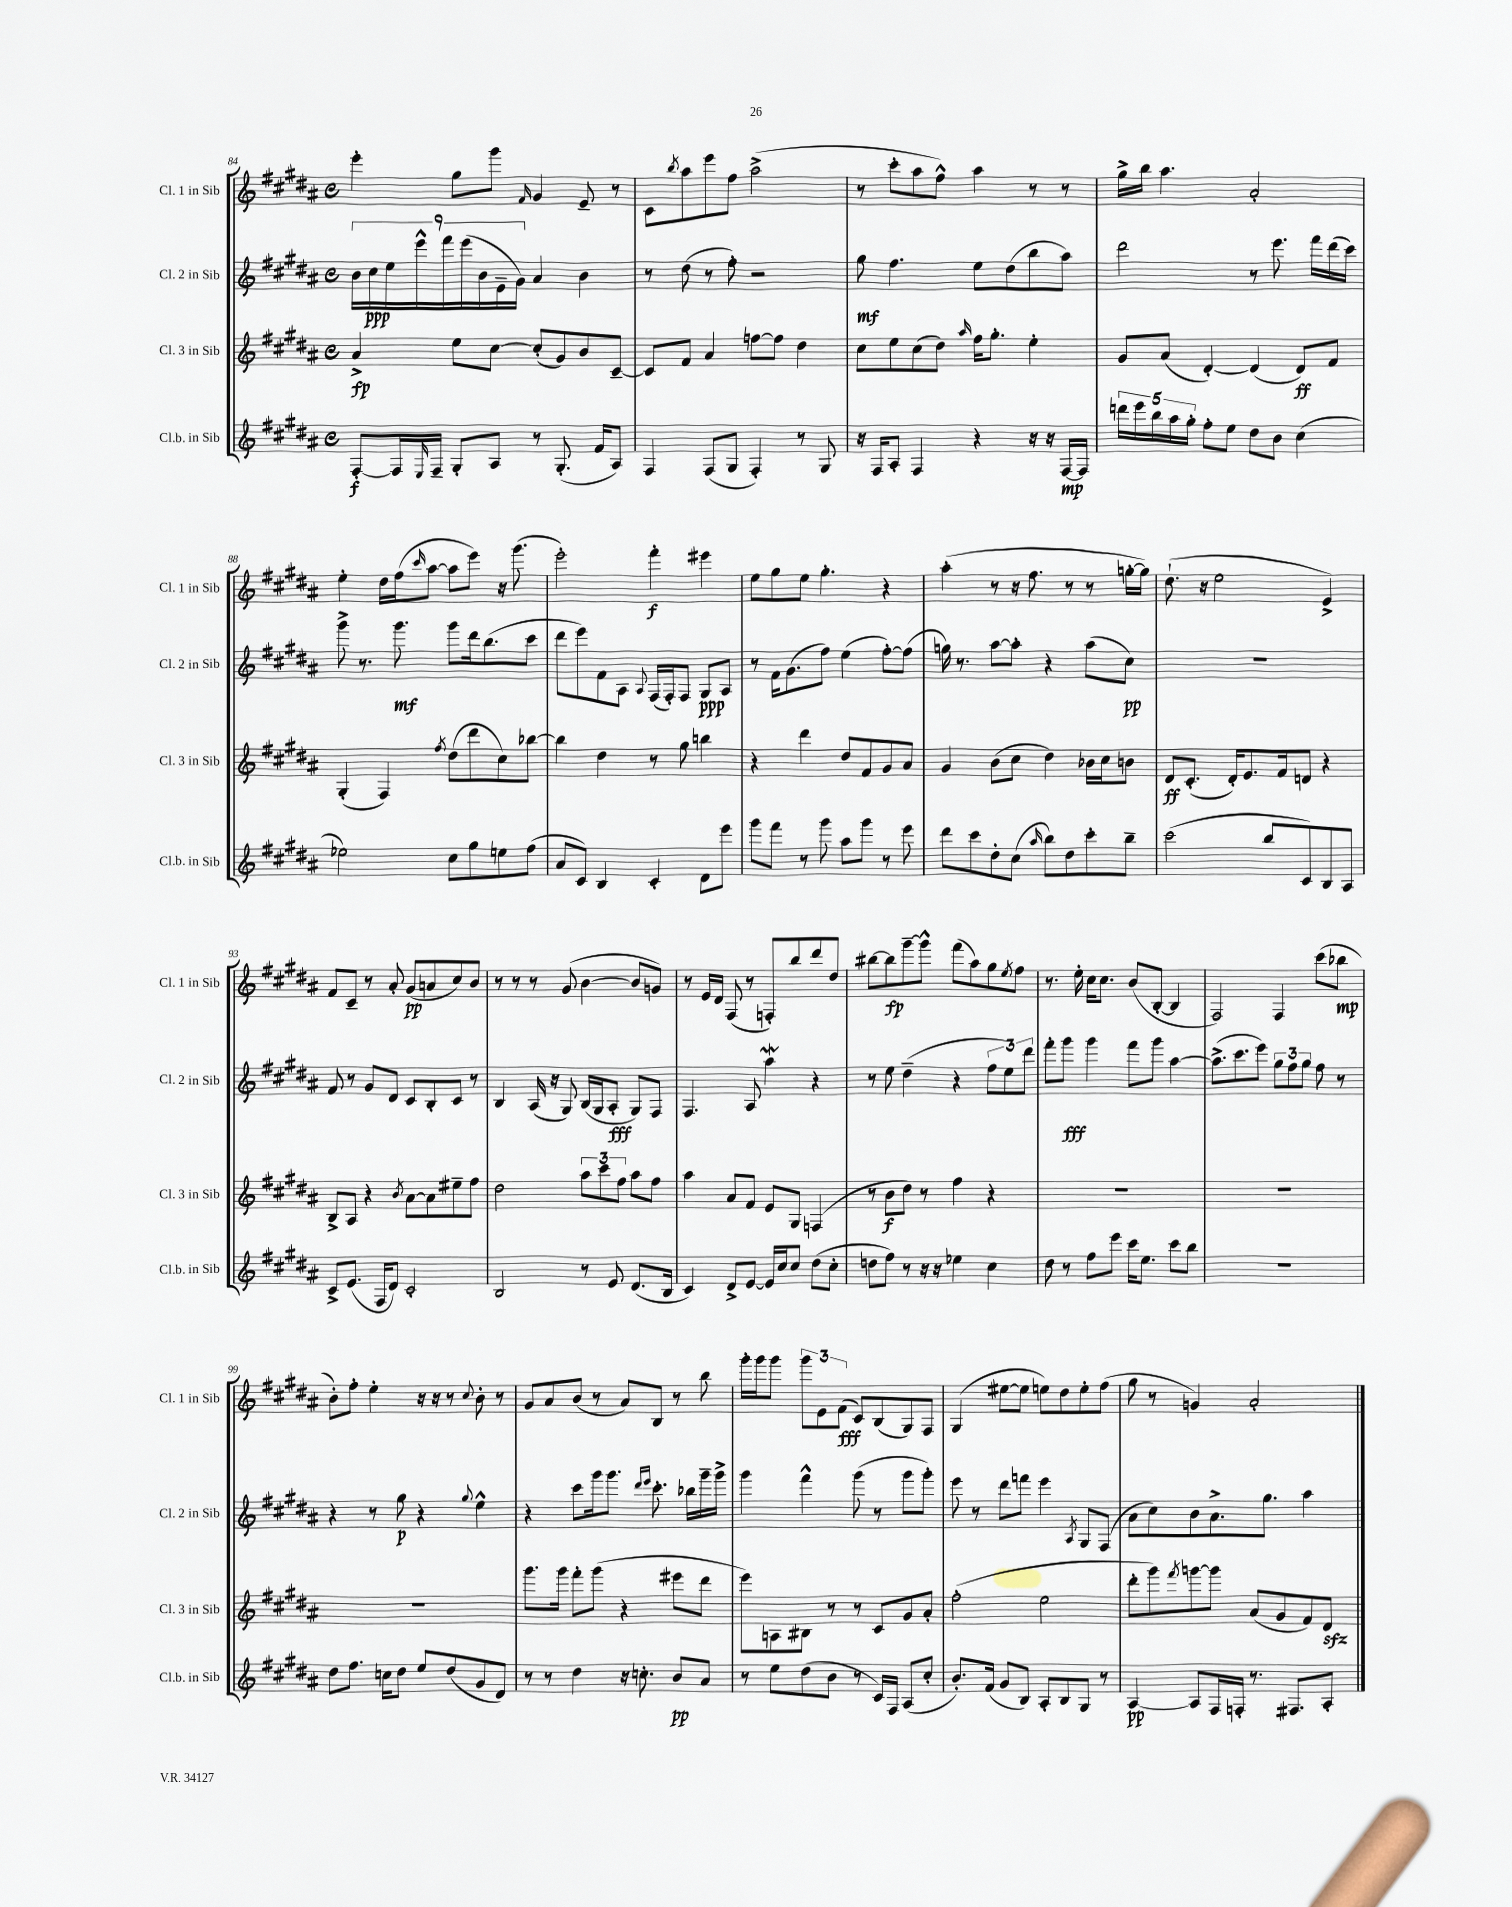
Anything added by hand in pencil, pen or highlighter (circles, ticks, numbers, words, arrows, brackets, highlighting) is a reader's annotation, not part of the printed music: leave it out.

**kern	**kern	**kern	**kern
*staff4	*staff3	*staff2	*staff1
*clefG2	*clefG2	*clefG2	*clefG2
*k[f#c#g#d#a#]	*k[f#c#g#d#a#]	*k[f#c#g#d#a#]	*k[f#c#g#d#a#]
*M4/4	*M4/4	*M4/4	*M4/4
*met(c)	*met(c)	*met(c)	*met(c)
[8F#'/L	4a#^/	18b\LL	4eee'\
.	.	18cc#\	.
.	.	18ee\	.
16F#/]L	.	.	.
.	.	18eee^^\	.
16qqE/	.	.	.
16F#~/JJ	.	.	.
.	.	18fff#\	.
8G#'/L	8ee\L	.	8gg#\L
.	.	(18eee\	.
.	.	18b\	.
8A#/J	[8cc#\J	.	8ggg#\J
.	.	18e~\	.
.	.	18g#\JJ)	.
.	.	.	16qqf#/
8r	(8cc#'/]L	4a#/	4g#/
(8.G#'/	8g#/)	.	.
.	8b/	4b\	8e~/
16f#/LK	.	.	.
8A#/J)	[8c#~/J	.	8r
=	=	=	=
4F#/	8c#/]L	8r	8c#\L
.	.	.	8qbb/
.	8f#/J	(8dd#\	8aa#\
(8F#/L	4a#/	8r	8eee\
8G#/J	.	8ff#'\)	8ff#\J
4F#'/)	[8ff\L	2r	(2aa#^\
.	8ff\]J	.	.
8r	4dd#\	.	.
8G#/	.	.	.
=	=	=	=
16r	8cc#\L	8gg#\	8r
16F#/LK	.	.	.
8A#'/J	8ee\	4.ff#\	8ccc#'\L
4F#/	(8cc#\	.	8aa#\
.	8dd#\J)	.	8ff#^^\J)
.	16qqaa#/	.	.
4r	16ff#\LK	8ee\L	4aa#\
.	8.gg#'\J	.	.
.	.	(8dd#\	.
16r	4ee'\	8bb\	8r
16r	.	.	.
[16F#/LL	.	8aa#\J)	8r
16F#/]JJ	.	.	.
=	=	=	=
20ddd\LL	8g#/L	2ddd#\	16gg#^\LL
20eee\	.	.	.
.	.	.	16bb\JJ
20bb\	.	.	.
.	(8a#/J	.	4.aa#\
20aa#\	.	.	.
20gg#'\JJ	.	.	.
8ff#'\L	[4d#'/)	.	.
8ee\J	.	.	.
8dd#\L	(4d#/]	8r	2a#'/
8b\J	.	8.eee\	.
(4cc#\	8d#/L)	.	.
.	.	16fff#\LL	.
.	8f#/J	(16ddd#\	.
.	.	16ccc#\JJ)	.
=	=	=	=
2ee-\)	(4G#'/	8ggg#^\	4ee'\
.	.	8.r	.
.	4F#/)	.	16dd#\LL
.	.	8.ggg#\	(16ff#\J
.	.	.	16qqccc#/
.	.	.	[8aa#\J
.	8qff#/	.	.
8cc#\L	(8dd#\L	8ggg#\L	8aa#\]L
8gg#\	8ddd#\	16ddd#\k	8eee\J)
.	.	(8.bb\	.
8ee\	8cc#\)	.	16r
.	.	.	(8.ggg#\
(8ff#\J	[8bb-\J	8ccc#\J	.
=	=	=	=
8a#/L	4bb-\]	8ddd#\L	2eee'\)
8c#/J)	.	8eee\)	.
4B/	4dd#\	8f#\	.
.	.	8A#\J	.
.	.	8qqA#/	.
4c#'/	8r	(16F#/LL	4fff#'\
.	.	16F#'/J)	.
.	8gg#\	8F#/J	.
8d#\L	4bb\	8G#/L	4eee#\
8eee\J	.	8A#/J	.
=	=	=	=
8ggg#\L	4r	8r	8ee\L
8fff#\J	.	16f#\LK	8gg#\
.	.	(8.g#\	.
8r	4ddd#\	.	8ee\J
8ggg#\	.	8ff#\J)	4.gg#'\
8aa#\L	8dd#/L	(4ee\	.
8ggg#\J	8f#/	.	.
8r	8g#/	[8ff#'\L)	4r
8eee\	8a#/J	(8ff#\]J	.
=	=	=	=
8ddd#\L	4g#/	16gg\)	(4aa#'\
.	.	8.r	.
8ccc#\	.	.	.
8dd#'\	(8b\L	[8aa#\L	8r
(8cc#\J	8cc#\J	8aa#'\]J	16r
.	.	.	8.ff#\
16qqaa#/	.	.	.
8bb\L)	4dd#\)	4r	.
8dd#\	.	.	8r
8ccc#'\	16b-\LL	(8aa#\L	8r
.	16cc#\J	.	.
8bb~\J	8b\J	8cc#\J)	[16gg'\LL
.	.	.	16gg\]JJ)
=	=	=	=
(2ccc#\	8d#/L	1r	(8.dd#`\
.	(8.c#'/J	.	.
.	.	.	16r
.	.	.	2ee\
.	16d#'/LK)	.	.
.	8.e/	.	.
8bb/L	.	.	.
.	16f#/k	.	.
8c#/)	8d/J	.	.
8B/	4r	.	4e^/)
8A#/J	.	.	.
=	=	=	=
8c#^/L	8B^/L	8f#/	8f#/L
(8.e/J	8A#/J	8r	8c#~/J
.	4r	8g#/L	8r
16F#/LK	.	.	.
8d#/J)	.	8d#/J	8a#'/
.	8qb/	.	.
2c#'/	[8a#\L	8c#/L	(8g#/L
.	8a#\]	8B'/	8a/
.	8ee#~\	8c#/J	8cc#/)
.	8ff#\J	8r	8b/J
=	=	=	=
2B/	2dd#\	4B/	8r
.	.	.	8r
.	.	(16A#/	8r
.	.	16r	.
.	.	8G#/)	(8g#/
8r	12aa#\L	(16B/LL	[4b\
.	.	16G#/J	.
.	12ccc#\	.	.
8e/	.	8A#'/J	.
.	12ff#\J	.	.
(8.d#/L	8aa#\L	8G#/L)	8b/]L
.	8ff#\J	8F#/J	8g/J)
16B/Jk	.	.	.
=	=	=	=
4c#/)	4aa#\	4.F#/	8r
.	.	.	16e/LL
.	.	.	16d#/JJ
8d#^/L	8a#/L	.	(8F#/
[8e/J	8f#/J	8A#/	8r
16e/]LL	8e/L	4aa#\	8F'/L)
16cc#/J	.	.	.
8cc#/J	8G#/J	.	8bb/
(8dd#\L	(4F/	4r	8ddd#/
8cc#'\J	.	.	8dd#/J
=	=	=	=
8dd\L	8r	8r	[8bb#\L
8ff#\J)	8b\L	8ee\	8bb#\]
8r	8dd#\J)	(4dd#~\	[8ggg#~\
16r	8r	.	8ggg#^^\]J
16r	.	.	.
4ee-\	4ff#\	4r	(8fff#\L
.	.	.	8aa#\)
4cc#\	4r	12ff#\L	8gg#\
.	.	12ee\)	.
.	.	.	8qee/
.	.	.	8ff#\J
.	.	12ddd#\J	.
=	=	=	=
8dd#\	1r	8fff#'\L	8.r
8r	.	8ggg#\J	.
.	.	.	16ee'\
8ff#\L	.	4ggg#\	16cc#\LK
.	.	.	8.cc#\J
8eee\J	.	.	.
16ccc#\LK	.	8fff#\L	(8b/L
8.ee\J	.	.	.
.	.	8ggg#\J	[8B'/J
8ccc#\L	.	[4aa#\	4B/]
8bb\J	.	.	.
=	=	=	=
1r	1r	(8.aa#^\]L	2F#/)
.	.	8.ccc#\	.
.	.	8eee\J)	.
.	.	12gg#\L	4F#/
.	.	12ff#\	.
.	.	12gg#\J	.
.	.	8ff#\	(8ccc#\L
.	.	8r	8bb-\J
=	=	=	=
8dd#\L	1r	4r	8b'\L)
8.ff#\J	.	.	8ff#'\J
.	.	8r	4ee'\
16cc\LK	.	.	.
8dd#\J	.	8gg#\	.
8ee/L	.	4r	16r
.	.	.	16r
(8dd#/	.	.	8r
.	.	8qqgg#/	8qqcc#/
8g#/	.	4ee^^\	8b'\
8d#/J)	.	.	8r
=	=	=	=
8r	8.ggg#\L	4r	8g#/L
8r	.	.	8a#/
.	16ggg#\Jk	.	.
4dd#\	8fff#'\L	8ccc#\L	(8b/J
.	(8ggg#\J	16ggg#\k	8r
.	.	8.ggg#\J	.
16r	4r	.	8a#/L)
8.cc'\	.	.	.
.	.	16qqddd#/LL	.
.	.	16qqeee/JJ	.
.	.	8.ccc#'\	8B/J
8b/L	8eee#\L	.	8r
.	.	16bb-\LL	.
8a#/J	8ddd#\J	16ggg#~\	8bb\
.	.	16ggg#^\JJ	.
=	=	=	=
8r	8eee\L)	4ggg#\	16ggg#'\LL
.	.	.	16ggg#\J
8ee\L	8A\	.	8ggg#\J
(8dd#\	8B#\J	4fff#^^\	12ggg#\L
.	.	.	12e\
8b\J	8r	.	.
.	.	.	(12f#\J
8r	8r	(8ggg#\	8c#/L)
16c#/LL)	8c#/L	8r	(8B/
16F#/JJ	.	.	.
(8A#/L	8g#/	8ggg#\L	8G#/)
8cc#'/J	8a#'/J	8ggg#'\J)	8F#/J
=	=	=	=
8.b'/L)	(2ff#'\	8eee\	(4G#/
.	.	8r	.
(16f#/Jk	.	.	.
8g#/L	.	8ddd#\L	[8ee#\L
8B/J)	.	8fff\J	8ee#\]J
8A#'/L	2ee\	4eee\	8ee\L)
8B/	.	.	8dd#\
.	.	8qA#/	.
8G#/J	.	8G#/L	8ee'\
8r	.	(8F#/J	(8ff#\J
=	=	=	=
[4A#/	8ddd#'\L	8a#\L	8gg#\
.	8ggg#\)	8cc#\)	8r
.	8qfff#/	.	.
8A#/]L	[8ggg\	8b\	4g/)
16F#/L	8ggg\]J	8.a#^\	.
16F'/JJ	.	.	.
8.r	(8a#/L	.	2a#'/
.	.	8.gg#\J	.
.	8g#/	.	.
8.F#/L	.	.	.
.	8f#/)	4aa#\	.
8A#'/J	8d#/J	.	.
==	==	==	==
*-	*-	*-	*-
